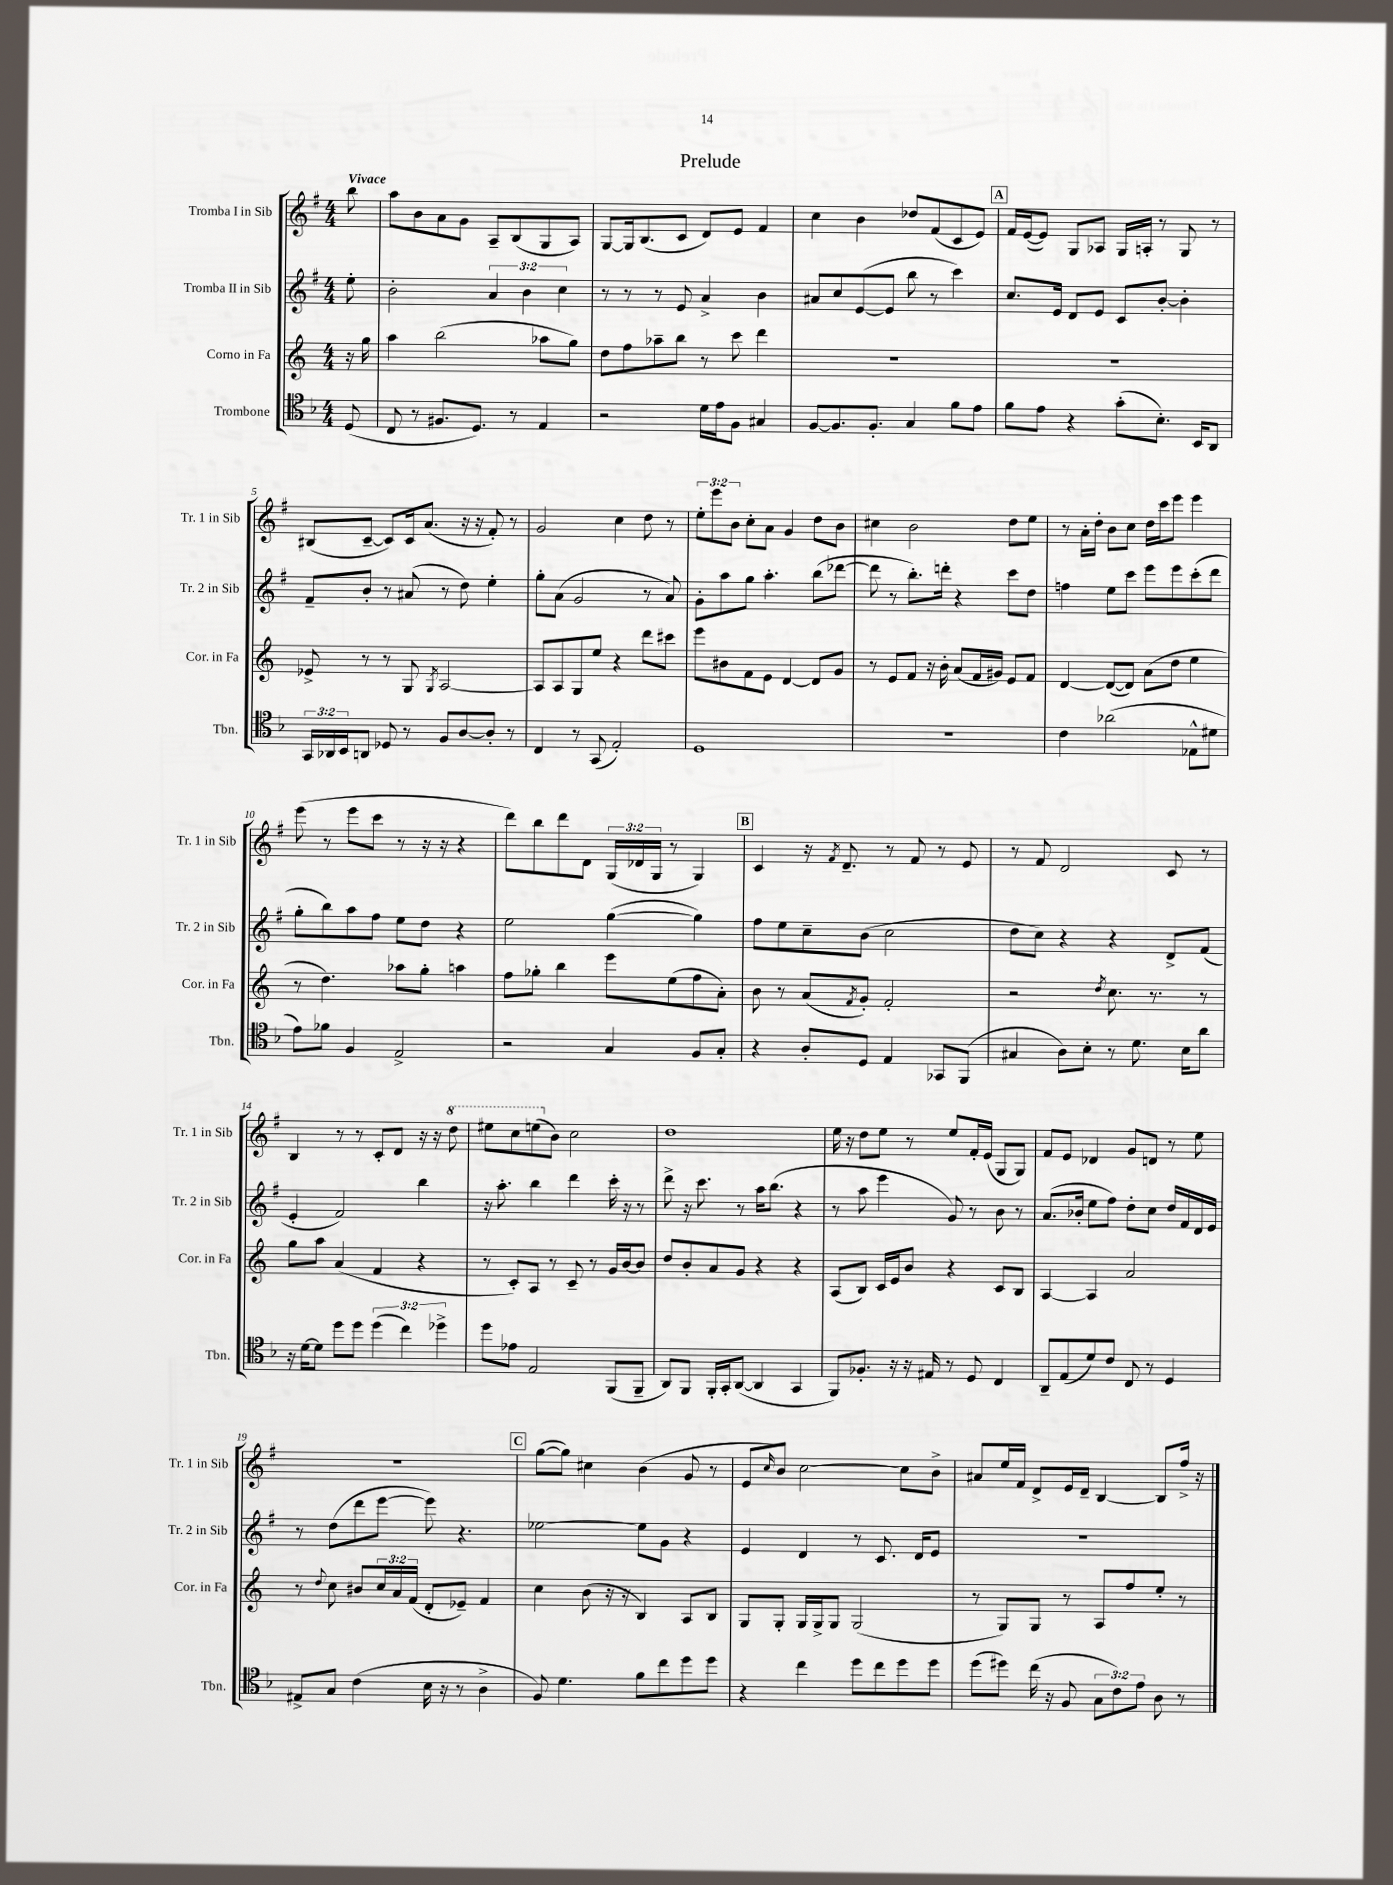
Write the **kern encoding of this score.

**kern	**kern	**kern	**kern
*staff4	*staff3	*staff2	*staff1
*clefC4	*clefG2	*clefG2	*clefG2
*k[b-]	*k[]	*k[f#]	*k[f#]
*M4/4	*M4/4	*M4/4	*M4/4
(8D	16r	8ee'	8bb
.	16gg	.	.
=	=	=	=
8C	4aa	2b'	8aa
8r	.	.	8b
8.F#	(2bb	.	8a
.	.	.	8g
8.D)	.	.	.
.	.	6a	8A~
8r	.	.	(8B
.	.	6b	.
4E	8aa-	.	8G
.	.	6cc	.
.	8gg)	.	8A)
=	=	=	=
2r	8dd	8r	[8G
.	8ff	8r	16G]
.	.	.	(8.B
.	8aa-~	8r	.
.	8bb	8e	8c
16d	8r	4a^	8d)
16e	.	.	.
8F	8ccc	.	8e
4G#	4ddd	4b	4f#
=	=	=	=
[8F	1r	8a#	4cc
8.F]	.	8cc	.
.	.	([8e	4b
8.F'	.	.	.
.	.	8e]	.
4G	.	8bb	8dd-
.	.	8r	(8f#
8f	.	4ccc)	8c
8e	.	.	8e)
=	=	=	=
8f	1r	8.cc	16f#
.	.	.	([16e
8e	.	.	8e])
.	.	16e	.
4r	.	8d	8G
.	.	8e	8A-
(8g'	.	8c	16G
.	.	.	16A'
8.B-')	.	[8b'	8r
.	.	4b']	8G
16BB-	.	.	.
8AA	.	.	8r
=	=	=	=
24GG	8e-^	8f#~	(8B#
24AA-	.	.	.
24BB-	.	.	.
8AA	8r	8b'	[8c~
8D-	8r	8r	8c])
8r	8G	(8a#	16c
.	.	.	(8.a
.	8qG	.	.
8F	[2A	8r	.
[8A	.	8dd)	16r
.	.	.	16r
8A']	.	4ee'	8f#')
8r	.	.	8r
=	=	=	=
4C	8A]	8gg'	2g
.	8A	(8a	.
8r	8G	2g	.
(8GG	8ee	.	.
2E')	4r	.	4cc
.	8ddd	8r	8dd
.	8ccc#	8a)	8r
=	=	=	=
1D	8eee	8g'	12ee'
.	.	.	12eee
.	8b#	8aa	.
.	.	.	12b
.	8f	8gg	8cc'
.	8e	4.aa'	8a
.	[4d	.	4g
.	8d]	(8bb	8dd
.	8g	[8ddd-	8b
=	=	=	=
1r	8r	8ddd-]	4cc#
.	8e	8r	.
.	8f	8.bb')	2b
.	16r	.	.
.	16b'	16ddd'	.
.	(8a	4r	.
.	16f	.	.
.	16g#)	.	.
.	8e	8ccc	8dd
.	8f	8dd	8ee
=	=	=	=
4c	[4d	4ff	8r
.	.	.	16a'
.	.	.	16dd'
(2a-	(8d_	8ee	8b
.	8d])	8ccc	8cc
.	(8a	8eee	16dd
.	.	.	16ccc
.	8dd	8eee	8eee
8E-^^	4ee	(8ccc'	4eee
8d#	.	8ddd	.
=	=	=	=
8e)	8r	8gg'	(8eee
8f-	4.dd)	8bb)	8r
4F	.	8aa	8eee
.	.	8ff#	8ccc
2E^	8aa-	8ee	8r
.	8gg'	8dd	16r
.	.	.	16r
.	4aa	4r	4r
=	=	=	=
2r	8ff	2ee	8ddd)
.	8gg-'	.	8bb
.	4bb	.	8ddd
.	.	.	8d
4G	8eee	([4gg	(24G
.	.	.	24d-
.	.	.	24G
.	(8ee	.	8r
8F	8ff	4gg])	4G)
8G'	8a')	.	.
=	=	=	=
4r	8b	8ff#	4c
.	8r	8ee	.
8A'	(8a	8cc~	16r
.	.	.	8qf#
.	.	.	8.d~
.	8qf	.	.
8D	8g')	(8b	.
4E	2f'	2cc	8r
.	.	.	8f#
8GG-	.	.	8r
(8FF	.	.	8e
=	=	=	=
4G#	2r	8dd	8r
.	.	8cc)	8f#
8A)	.	4r	2d
8B-'	.	.	.
.	8qdd	.	.
8r	8.cc	4r	.
8.d	.	.	.
.	8.r	.	.
.	.	8d^	8c
16B-	.	.	.
8a	8r	(8f#	8r
=	=	=	=
16r	8gg	4e'	4B
[16d	.	.	.
8d]	8aa	.	.
8dd	(4a	2f#)	8r
8dd	.	.	8r
(6dd	4f	.	8c'
.	.	.	8d
6cc)	.	.	.
.	4r	4bb	16r
.	.	.	16r
6dd-^	.	.	.
.	.	.	8ddd
=	=	=	=
8dd	8r	16r	8eee#
.	.	8.aa'	.
8e-	8c')	.	8ccc
2E	8A	4bb	(8eee
.	8r	.	8b)
.	8c~	4ddd	2cc
.	8r	.	.
(8FF	16g	16ccc'	.
.	[16b	16r	.
8FF~	8b]	8r	.
=	=	=	=
8AA)	8dd	8ddd^	1dd
8FF	8b'	16r	.
.	.	8.ccc	.
16FF'	8a	.	.
16GG'	.	.	.
([8AA	8g	8r	.
4AA]	4r	16aa	.
.	.	(8.bb	.
4GG	4r	4r	.
=	=	=	=
8FF)	(8A	8r	16ee
.	.	.	16r
8.F-'	8B)	8aa	8dd
.	16c	4eee	8ee
16r	16e	.	.
16r	8b	.	8r
16E#	.	.	.
8r	4r	8g)	8ee
8D	.	8r	16f#'
.	.	.	(16e
4C	8c	8b	8G
.	8B	8r	8G)
=	=	=	=
8AA~	[4A	(8.a	8f#
(8E	.	.	8e
.	.	16b-'	.
8d)	4A]	8ee	4d-
8c	.	8ff#)	.
8C	2a	8dd'	8g
8r	.	8cc	8d
4D	.	16dd	8r
.	.	16f#	.
.	.	16d	8ee
.	.	16e	.
=	=	=	=
8E#^	8r	8r	1r
.	8qqdd	.	.
8G	8cc	(8dd	.
(4c	8b#	8ddd	.
.	24cc	[8eee	.
.	24a	.	.
.	(24f	.	.
16B-	8d'	8eee])	.
16r	.	.	.
8r	8e-~)	4.r	.
4A^	4f	.	.
=	=	=	=
8F)	4cc	[2ee-	([8gg
4.d	.	.	8gg])
.	(8b	.	4cc#
.	16r	.	.
.	16r	.	.
8f	4B)	8ee-]	(4b
8cc	.	8g	.
8dd	8A	4r	8g
8dd	8B	.	8r
=	=	=	=
4r	8G	4e	8e
.	.	.	16qqcc
.	8G'	.	8b)
4cc	16G	4d	[2cc
.	16G^	.	.
.	8G	.	.
8dd	(2G	8r	.
8cc	.	8.c	.
8dd	.	.	8cc]
.	.	16d	.
8dd	.	8e	8b^
=	=	=	=
(8dd	8r	1r	8a#
8dd#)	8G)	.	16ee
.	.	.	16f#
(16cc	8G	.	8d^
16r	.	.	.
8F	8r	.	16e
.	.	.	16d~
12G	8A	.	[4B
12c)	.	.	.
.	8ff	.	.
12e	.	.	.
8A	8ee'	.	8B]
8r	8r	.	16ff#^
.	.	.	16r
==	==	==	==
*-	*-	*-	*-
